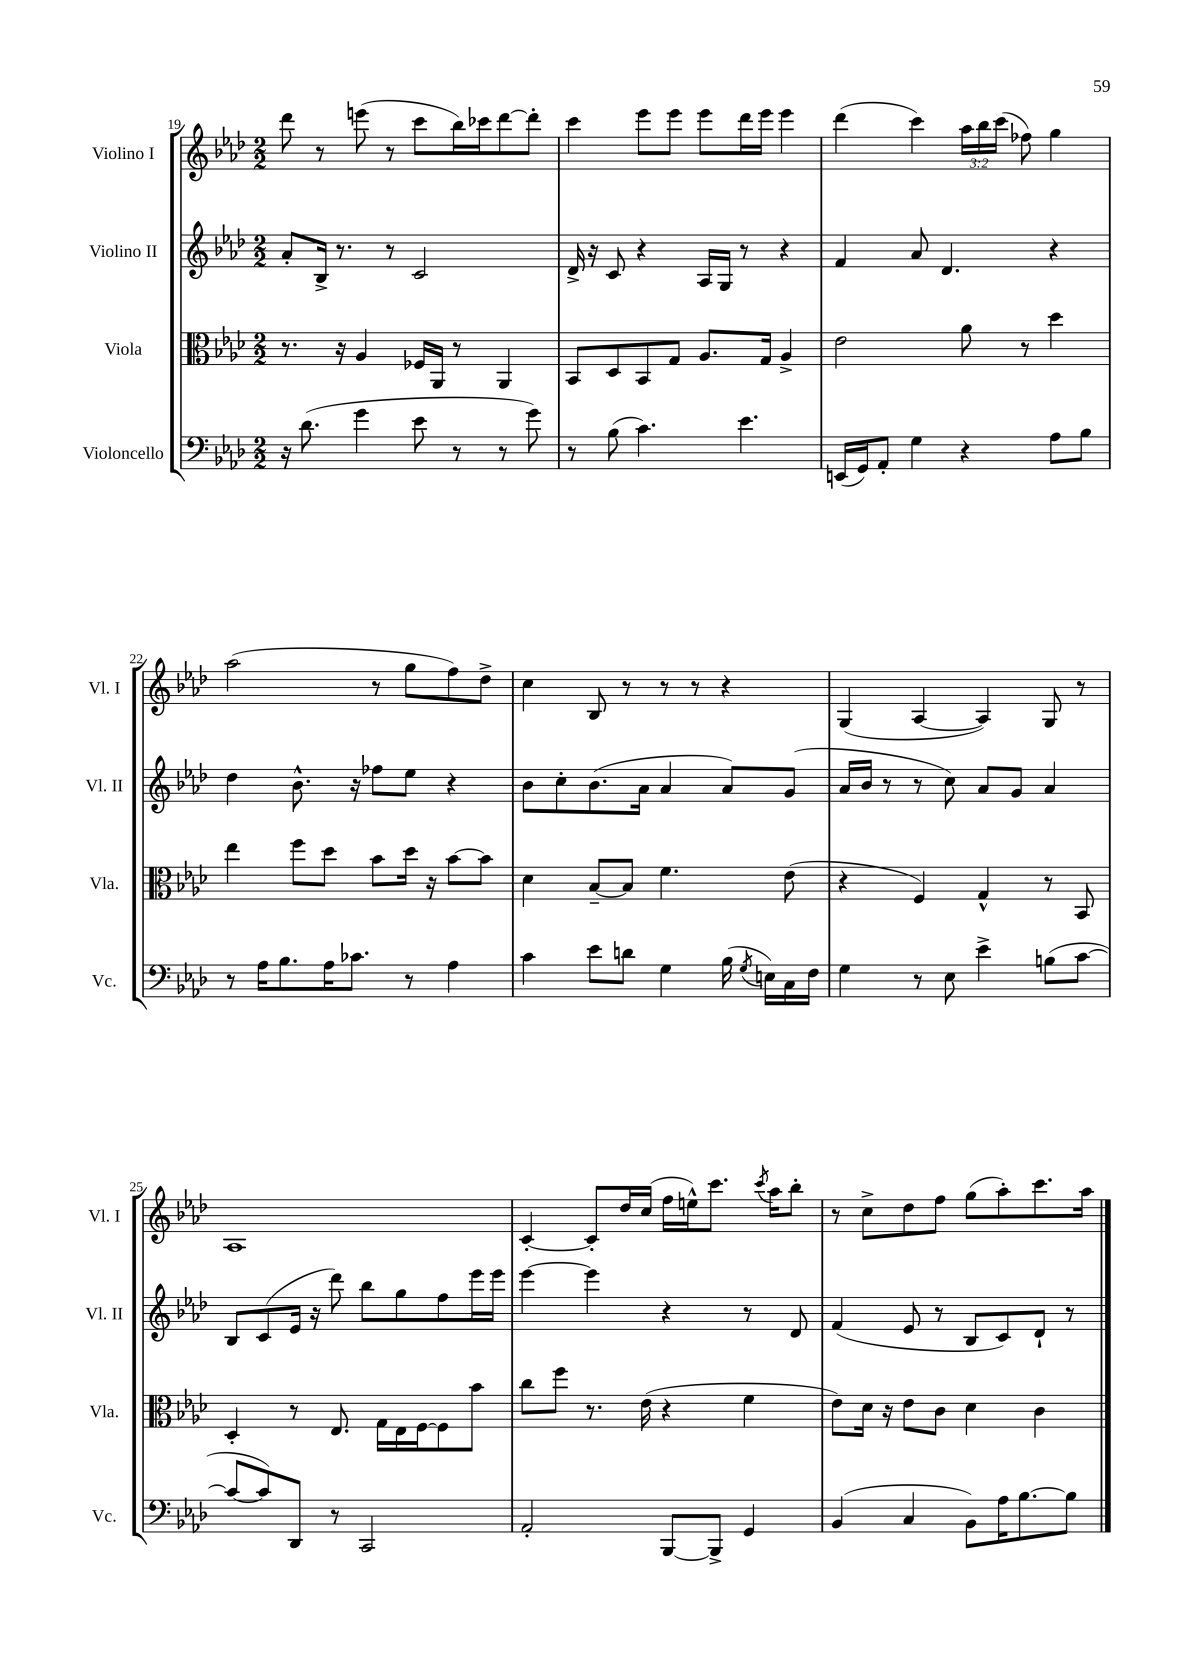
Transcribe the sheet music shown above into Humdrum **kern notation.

**kern	**kern	**kern	**kern
*part4	*part3	*part2	*part1
*staff4	*staff3	*staff2	*staff1
*I"Violoncello	*I"Viola	*I"Violino II	*I"Violino I
*I'Vc.	*I'Vla.	*I'Vl. II	*I'Vl. I
*clefF4	*clefC3	*clefG2	*clefG2
*k[b-e-a-d-]	*k[b-e-a-d-]	*k[b-e-a-d-]	*k[b-e-a-d-]
*M2/2	*M2/2	*M2/2	*M2/2
=19	=19	=19	=19
16r	8.r	8a-'/L	8ddd-\
(8.d-\	.	.	.
.	.	16B-^/Jk	8r
.	16r	8.r	.
4g\	4A-/	.	(8eeen\
.	.	8r	8r
8e-\	16F-X/LL	2c/	8ccc\L
.	16AA-/JJ	.	.
8r	8r	.	16bb-\L)
.	.	.	16ccc-X\J
8r	4AA-/	.	[8ddd-\
8g\)	.	.	8ddd-'\J]
=20	=20	=20	=20
8r	8BB-/L	16d-^/	4ccc\
.	.	16r	.
(8B-\	8D-/	8c/	.
4.c\)	8BB-/	4r	8eee-\L
.	8G/J	.	8eee-\J
.	8.A-/L	16A-/LL	8eee-\L
.	.	16G/JJ	.
4.e-\	.	8r	16ddd-\L
.	16G/Jk	.	16eee-\JJ
.	4A-^/	4r	4eee-\
=21	=21	=21	=21
(16EEn/LL	2e-\	4f/	(4ddd-\
16GG/J)	.	.	.
8AA-'/J	.	.	.
4G\	.	8a-/	4ccc\)
.	.	4.d-/	.
4r	8a-\	.	24aa-\LL
.	.	.	24bb-\
.	.	.	(24ccc\JJ
.	8r	.	8ff-X\)
8A-\L	4dd-\	4r	4gg\
8B-\J	.	.	.
!!LO:LB:g=z
=22	=22	=22	=22
8r	4ee-\	4dd-\	(2aa-\
16A-\KL	.	.	.
8.B-\	.	.	.
.	8ff\L	8.b-^^\	.
16A-\K	8dd-\J	.	.
8.c-X\J	.	16r	.
.	8b-\L	8ff-X\L	8r
8r	16dd-\Jk	8ee-\J	8gg\L
.	16r	.	.
4A-\	[8b-\L	4r	8ff\)
.	8b-\J]	.	8dd-^\J
=23	=23	=23	=23
4c\	4d-\	8b-\L	4cc\
.	.	8cc'\	.
8e-\L	[8B-~/L	(8.b-\	8B-/
8dn\J	8B-/J]	.	8r
.	.	16a-\Jk	.
4G\	4.f\	4a-/	8r
.	.	.	8r
(16B-\	.	8a-/L)	4r
8qG/	.	.	.
16En\LL)	.	.	.
16C\	(8e-\	(8g/J	.
16F\JJ	.	.	.
=24	=24	=24	=24
4G\	4r	16a-/LL	(4G/
.	.	16b-/JJ	.
.	.	8r	.
8r	4F/)	8r	[4A-/
8E-\	.	8cc\)	.
4e-^\	4G^^/	8a-/L	4A-/])
.	.	8g/J	.
(8Bn\L	8r	4a-/	8G/
[8c\J	8BB-/	.	8r
!!LO:LB:g=z
=25	=25	=25	=25
8c/L_	4D-'/	8B-/L	1A-
8c/])	.	(8c/	.
8DD-/J	8r	16e-/Jk	.
.	.	16r	.
8r	8.E-/	8ddd-\)	.
2CC/	.	8bb-\L	.
.	16G\LL	.	.
.	16E-\	8gg\	.
.	[16F\J	.	.
.	8F\]	8ff\	.
.	8b-\J	16eee-\L	.
.	.	16eee-\JJ	.
=26	=26	=26	=26
2AA-'/	8cc\L	[4eee-\	[4c'/
.	8ff\J	.	.
.	8.r	4eee-\]	8c'/L]
.	.	.	16dd-/L
.	(16e-\	.	(16cc/JJ
[8BBB-/L	4r	4r	16ff\LL
.	.	.	16een^^\J)
8BBB-^/J]	.	.	8.ccc\J
4GG/	4f\	8r	.
.	.	.	8qccc/
.	.	.	16aa-\KL
.	.	8d-/	8bb-'\J
=27	=27	=27	=27
(4BB-/	8e-\L)	(4f/	8r
.	16d-\Jk	.	8cc^\L
.	16r	.	.
4C/	8e-\L	8e-/	8dd-\
.	8c\J	8r	8ff\J
8BB-\L)	4d-\	8B-/L	(8gg\L
16A-\K	.	8c/)	8aa-'\)
[8.B-\	.	.	.
.	4c\	8d-`/J	8.ccc\
8B-\J]	.	8r	.
.	.	.	16aa-\Jk
==	==	==	==
*-	*-	*-	*-
